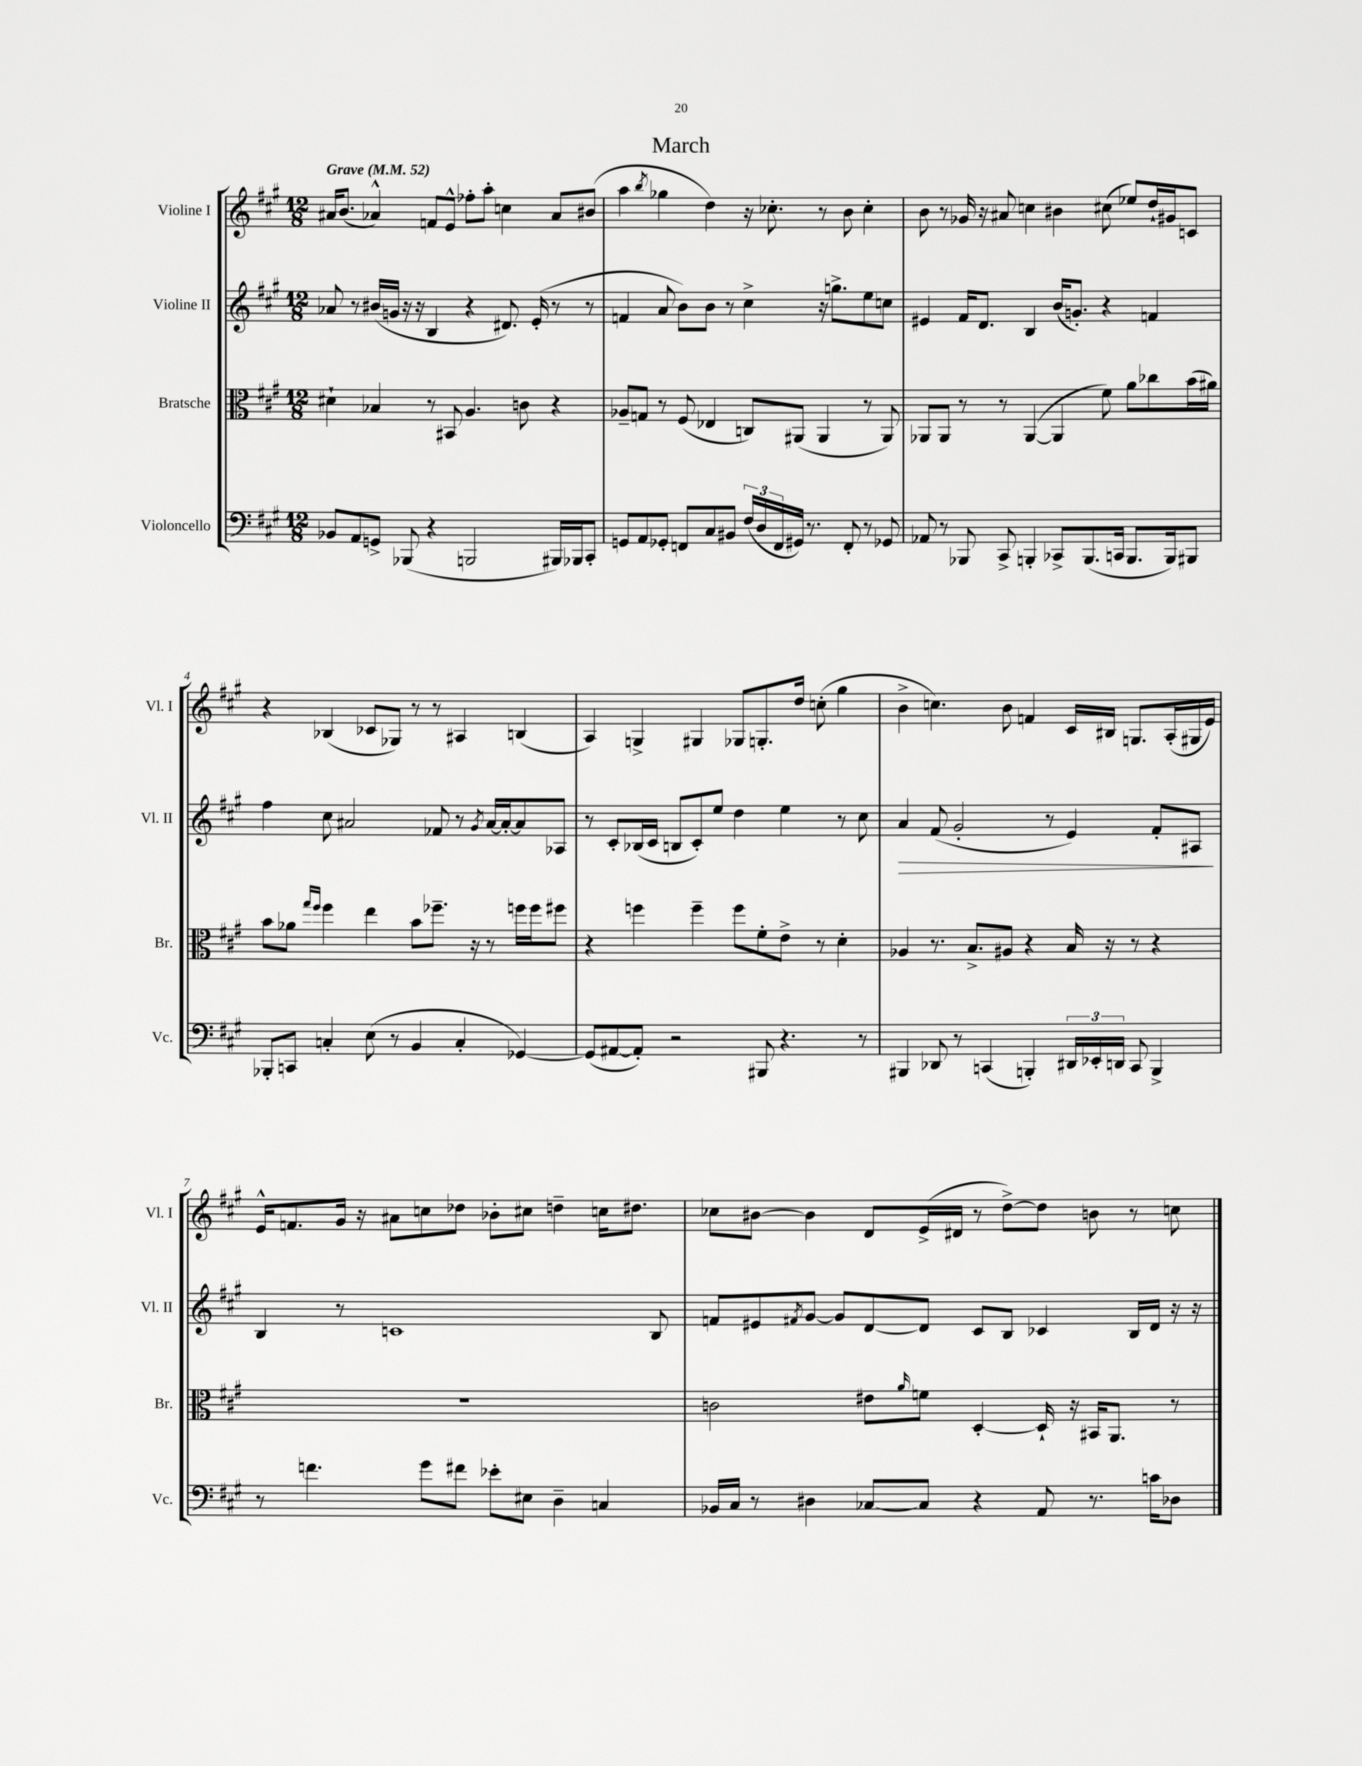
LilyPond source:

\header { title = "March" }
<<
\new StaffGroup <<
\new Staff = "s0" \with { instrumentName = "Violine I" shortInstrumentName = "Vl. I" } {
    \clef treble \key a \major \numericTimeSignature \time 12/8 \tempo "Grave" 4 = 52
    ais'16 b'8.( aes'4-^) f'8 e'8-^ fes''8-. a''8-. c''4 aes'8 bis'8( |
    a''4 \acciaccatura { b''8 } ges''4 d''4) r16 ces''8.-. r8 b'8 ces''4-. |
    b'8 r8 ges'16 r16 ais'8 c''4 bis'4 cis''8( ees''8) d''16-! gis'16 c'8 |
    r4 bes4( ces'8 ges8) r8 r8 ais4 b4( |
    a4) g4-> gis4 ges8 g8.-. d''16 c''8-.( gis''4 |
    b'4-> c''4.) b'8 f'4 cis'16 bis16 g8. a16-.( gis16 e'16) |
    e'16-^ f'8. gis'16 r16 ais'8 c''8 des''8 bes'8-. cis''8 d''4-- c''16 dis''8. |
    ces''8 bis'8~ bis'4 d'8 e'16->( dis'16 r8 d''8~->) d''8 b'8 r8 c''8 \bar "|." |
}
\new Staff = "s1" \with { instrumentName = "Violine II" shortInstrumentName = "Vl. II" } {
    \clef treble \key a \major \numericTimeSignature \time 12/8
    aes'8 r8 bis'16( g'16 r16 r16 b4 r4 dis'8.) e'16-.( r8 r8 |
    f'4 a'8 b'8) b'8 r8 cis''4-> r16 g''8.-> e''8 c''8 |
    eis'4 fis'16 d'8. b4 b'16( g'8.-.) r4 f'4 |
    fis''4 cis''8 ais'2 fes'8 r8 \acciaccatura { gis'8 } ais'16~ ais'16~-. ais'8 aes8 |
    r8 cis'8-. bes16( cis'16 b8 cis'8-.) e''8 d''4 e''4 r8 cis''8 |
    a'4\> fis'8( gis'2-. r8 e'4) fis'8-. ais8\! |
    b4 r8 c'1 b8 |
    f'8 eis'8 \acciaccatura { fis'8 } gis'8~ gis'8 d'8~ d'8 cis'8 b8 ces'4 b16 d'16 r16 r16 \bar "|." |
}
\new Staff = "s2" \with { instrumentName = "Bratsche" shortInstrumentName = "Br." } {
    \clef alto \key a \major \numericTimeSignature \time 12/8
    dis'4-! bes4 r8 bis,8 a4. c'8 r4 |
    aes8-- g8 r8 fis8( ees4 c8) ais,8( ais,4 r8 ais,8) |
    aes,8 aes,8 r8 r8 aes,4~( aes,4 fis'8) a'8 ces''8 b'16( ais'16) |
    b'8 aes'8 \grace { gis''16 fis''16 } fis''4 e''4 b'8 fes''8.-- r16 r8 f''16 f''16 fis''8 |
    r4 f''4 f''4-- f''8 fis'8-. e'8-> r8 d'4-. |
    aes4 r8. b8.-> ais8 r4 b16 r16 r8 r4 |
    R1. |
    c'2 eis'8 \grace { a'16 } f'8 d4~-. d16-! r16 bis,16 a,8. r8 \bar "|." |
}
\new Staff = "s3" \with { instrumentName = "Violoncello" shortInstrumentName = "Vc." } {
    \clef bass \key a \major \numericTimeSignature \time 12/8
    bes,8 a,8 g,8-> bes,,8( r4 b,,2 bis,,16) bes,,16 cis,8-. |
    g,8 a,8 ges,8-. f,8 cis8 bis,8 \tuplet 3/2 { fis16( d16 f,16 } gis,16) r8. f,8-. r8 ges,8 |
    aes,8 r8 bes,,8 cis,8-> b,,4-. ces,8-> b,,8.( c,16 b,,8. b,,16) bis,,8 |
    bes,,8-. c,8 c4-. e8( r8 b,4 c4-. ges,4~) |
    ges,8( ais,8~ ais,8-.) r2 bis,,8 r4. r8 |
    bis,,4 des,8 r8 c,4( b,,4-.) \tuplet 3/2 { dis,16 ees,16-. d,16 } c,8 b,,4-> |
    r8 f'4. gis'8 fis'8 ees'8-. eis8 d4-- c4 |
    bes,16 cis16 r8 dis4 ces8~ ces8 r4 a,8 r8. c'16 des8 \bar "|." |
}
>>
>>
